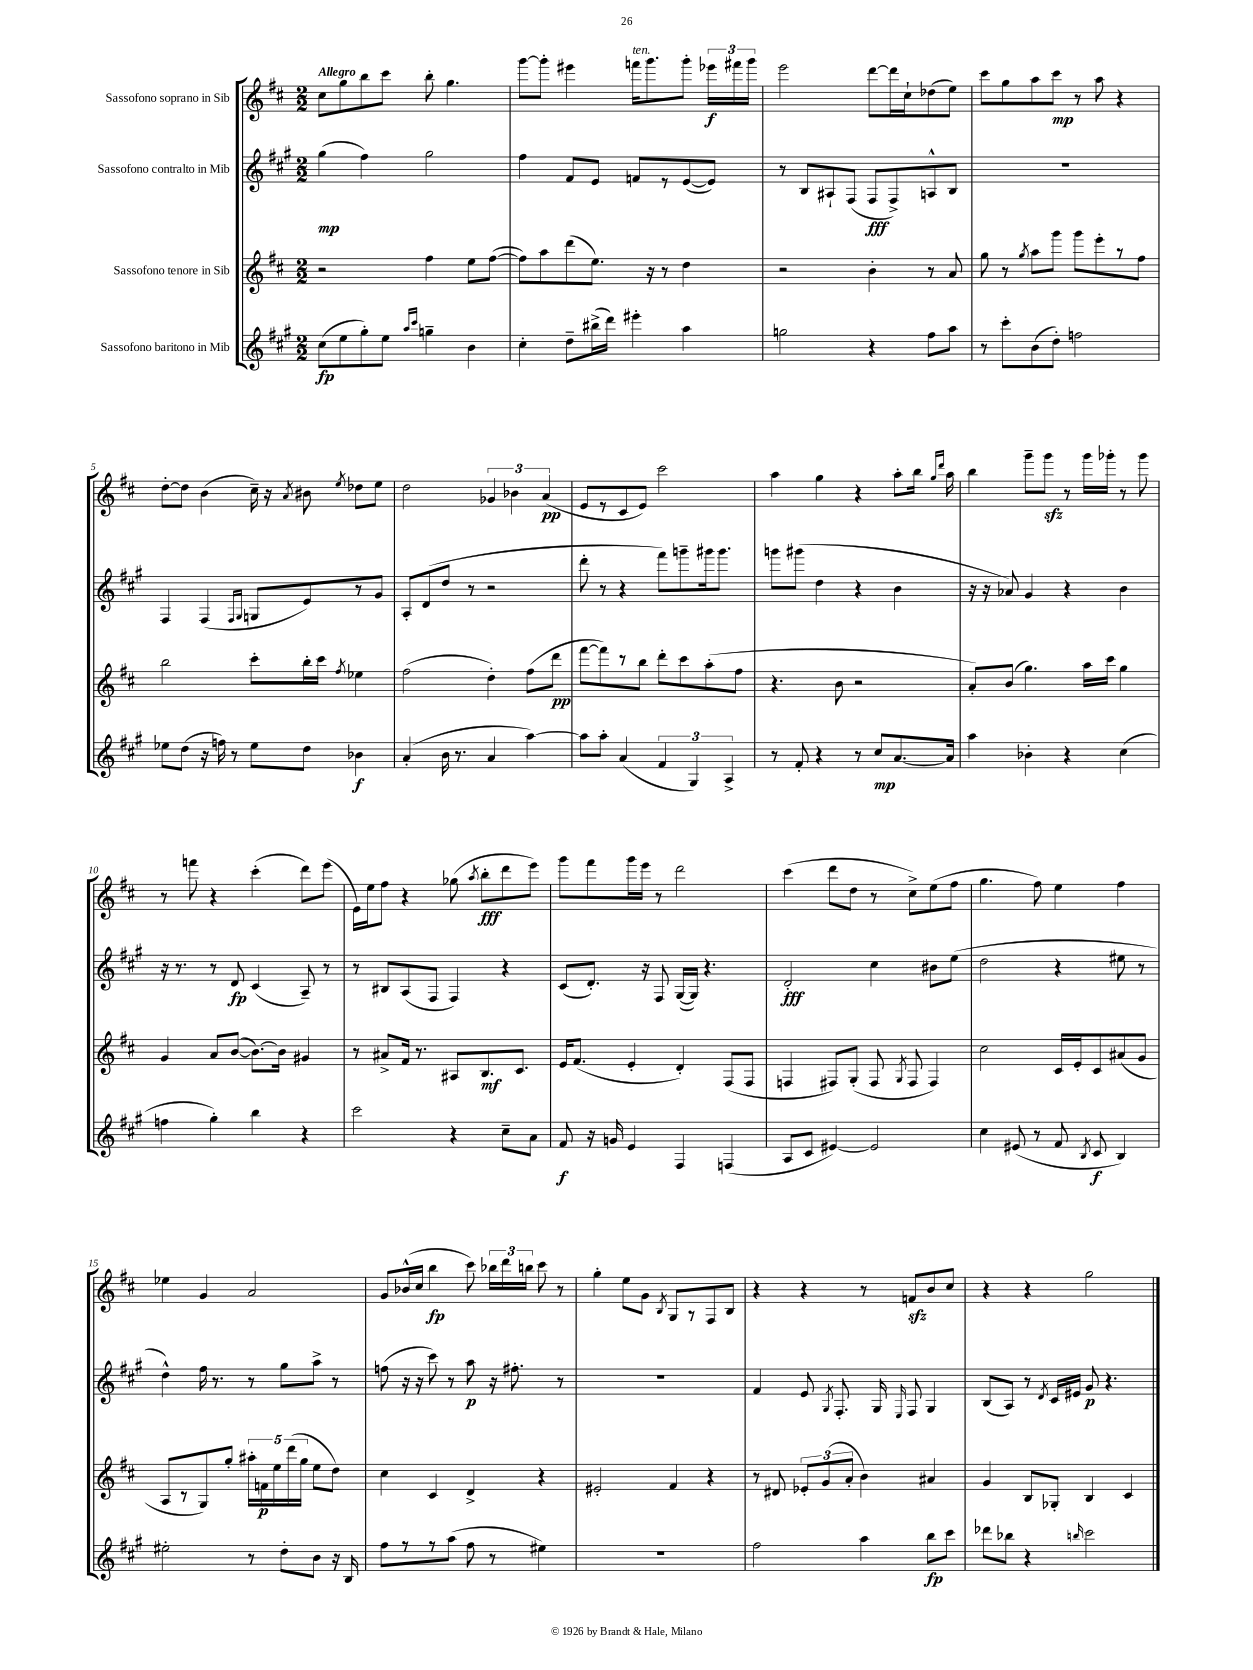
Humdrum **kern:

**kern	**kern	**kern	**kern
*staff4	*staff3	*staff2	*staff1
*clefG2	*clefG2	*clefG2	*clefG2
*k[f#c#g#]	*k[f#c#]	*k[f#c#g#]	*k[f#c#]
*M2/2	*M2/2	*M2/2	*M2/2
(8cc#	2r	(4gg#	8cc#
8ee	.	.	8gg
8gg#')	.	4ff#)	8bb
8ee	.	.	8ccc#
16qqaa	.	.	.
16qqccc#	.	.	.
4gg~	4ff#	2gg#	8bb'
.	.	.	4.gg
4b	8ee	.	.
.	([8ff#	.	.
=	=	=	=
4cc#'	8ff#])	4ff#	[8ggg
.	8aa	.	8ggg']
8dd~	(8ddd	8f#	4eee#
(16bb#^	8.ee)	8e	.
16ddd)	.	.	.
4eee#'	.	8f	16fff
.	16r	.	8.ggg
.	8r	8r	.
4aa	4dd	([8e	8ggg'
.	.	8e])	24eee-
.	.	.	24fff#
.	.	.	24ggg
=	=	=	=
2gg	2r	8r	2eee
.	.	8B	.
.	.	8A#`	.
.	.	(8F#	.
4r	4b'	8F#	[8ddd
.	.	8F#^)	16ddd]
.	.	.	16cc#`
8ff#	8r	8A^^	(8dd-
8aa	8a	8B	8ee)
=	=	=	=
8r	8gg	1r	8ccc#
8ccc#'	8r	.	8gg
.	8qgg	.	.
(8b	8aa	.	8aa
8dd')	8ggg	.	8ccc#
2ff	8ggg	.	8r
.	8eee'	.	8aa
.	8r	.	4r
.	8ff#	.	.
=	=	=	=
8ee-	2bb	4F#	[8dd'
(8dd	.	.	8dd]
16r	.	(4F#	(4b
16ff)	.	.	.
8r	.	.	.
.	.	16qqF#	.
.	.	16qqG#	.
8ee-	8ccc#'	8G	16cc#~)
.	.	.	16r
.	.	.	8qa
8dd	16bb'	8e)	8b#
.	16ccc#	.	.
.	8qff#	.	8qee
4b-	4ee-	8r	8dd-
.	.	8g#	8ee
=	=	=	=
(4a'	(2ff#	8A'	2dd
.	.	(8d	.
16b	.	8dd	.
8.r	.	.	.
.	.	8r	.
4a	4dd')	2r	6g-
.	.	.	6b-
[4aa)	(8ff#	.	.
.	.	.	(6a
.	8ddd	.	.
=	=	=	=
8aa]	[8fff#	8ddd'	8e
8aa'	8fff#])	8r	8r
(4a	8r	4r	8c#
.	8bb	.	8e)
6f#	8ddd'	8fff#)	2ccc#
.	8ccc#	8ggg~	.
6G#)	.	.	.
.	(8aa'	16ggg#	.
.	.	8.ggg#	.
6A^	.	.	.
.	8ff#	.	.
=	=	=	=
8r	4.r	8ggg	4aa
8f#'	.	(8ggg#	.
4r	.	4dd	4gg
.	8b	.	.
8r	2r	4r	4r
8cc#	.	.	.
[8.a	.	4b	8aa'
.	.	.	16bb
.	.	.	16qqgg
.	.	.	16qqddd
16a]	.	.	16aa
=	=	=	=
4aa	8a')	16r	4bb
.	.	16r	.
.	(8b	8a-)	.
4b-'	4.gg)	4g#	8ggg~
.	.	.	8ggg
4r	.	4r	8r
.	16aa	.	16ggg
.	16ccc#	.	16ggg-'
(4cc#	4gg	4b	8r
.	.	.	8ggg-
=	=	=	=
4ff	4g	16r	8r
.	.	8.r	.
.	.	.	8fff
4gg#')	8a	8r	4r
.	([8b	8d	.
4bb	8.b_)	(4c#	(4ccc#'
.	16b]	.	.
4r	4g#	8A~)	8ddd)
.	.	8r	(8eee
=	=	=	=
2ccc#	8r	8r	16e)
.	.	.	16ee
.	8a#^	8B#	8ff#
.	16f#	(8A	4r
.	8.r	.	.
.	.	8F#	.
4r	8A#	4F#)	(8gg-
.	.	.	8qaa
.	8.B	.	8bb'
8cc#~	.	4r	8ddd
.	8.c#	.	.
8a	.	.	8eee)
=	=	=	=
8f#	16e	(8c#	8ggg
.	(8.f#	.	.
16r	.	8.d')	8fff#
16g	.	.	.
4e	4e'	.	16ggg
.	.	16r	16eee
.	.	8F#	8r
4F#	4d')	([16G#	2ddd
.	.	16G#])	.
.	.	4.r	.
(4F	(8F#	.	.
.	8F#	.	.
=	=	=	=
8A	4F	2d'	(4ccc#
8c#	.	.	.
[4e#)	8F#)	.	8ddd
.	(8G'	.	8dd
2e#]	8F#	4cc#	8r
.	8qG	.	.
.	8F#	.	8cc#^)
.	4F#)	8b#	(8ee
.	.	(8ee	8ff#
=	=	=	=
4cc#	2cc#	2dd	4.gg
(8e#	.	.	.
8r	.	.	8ff#)
8f#	16c#	4r	4ee
.	16e'	.	.
8qB	.	.	.
8c#	8c#	.	.
4B)	(8a#	8ee#	4ff#
.	8g	8r	.
=	=	=	=
2ee#'	8A	4dd^^)	4ee-
.	8r	.	.
.	8G)	16ff#	4g
.	.	8.r	.
.	8gg'	.	.
8r	20aa#'	8r	2a
.	20f	.	.
.	20ee	.	.
8dd'	.	8gg#	.
.	(20ddd	.	.
.	20gg	.	.
8b	8ee	8aa^	.
16r	8dd)	8r	.
16B	.	.	.
=	=	=	=
8ff#	4cc#	(8ff	8g
8r	.	16r	(16b-^^
.	.	16r	16cc#
8r	4c#	8ccc#)	4bb
(8aa	.	8r	.
8ff#	4d^	8aa	8ccc#)
8r	.	16r	24bb-
.	.	.	24ddd
.	.	8.ff#'	.
.	.	.	24bb
4ee#)	4r	.	8ccc#
.	.	8r	8r
=	=	=	=
1r	2e#'	1r	4gg'
.	.	.	8ee
.	.	.	8g
.	.	.	8qB
.	4f#	.	8G
.	.	.	8r
.	4r	.	8F#
.	.	.	8B
=	=	=	=
2ff#	8r	4f#	4r
.	8d#	.	.
.	12e-'	8e	4r
.	(12g	.	.
.	.	8qG#	.
.	.	8.F#'	.
.	12a'	.	.
4aa	4b)	.	8r
.	.	16G#	.
.	.	16qqE	.
.	.	8F#	8f
8bb	4a#	4G#	8b
8ccc#	.	.	8cc#
=	=	=	=
8ddd-	4g	(8B	4r
8bb-	.	8A)	.
4r	8B	8r	4r
.	.	8qd	.
.	8G-'	16c#	.
.	.	16e#	.
16qqbb	.	.	.
2ccc#	4B	8g#	2gg
.	.	4.r	.
.	4c#	.	.
==	==	==	==
*-	*-	*-	*-
